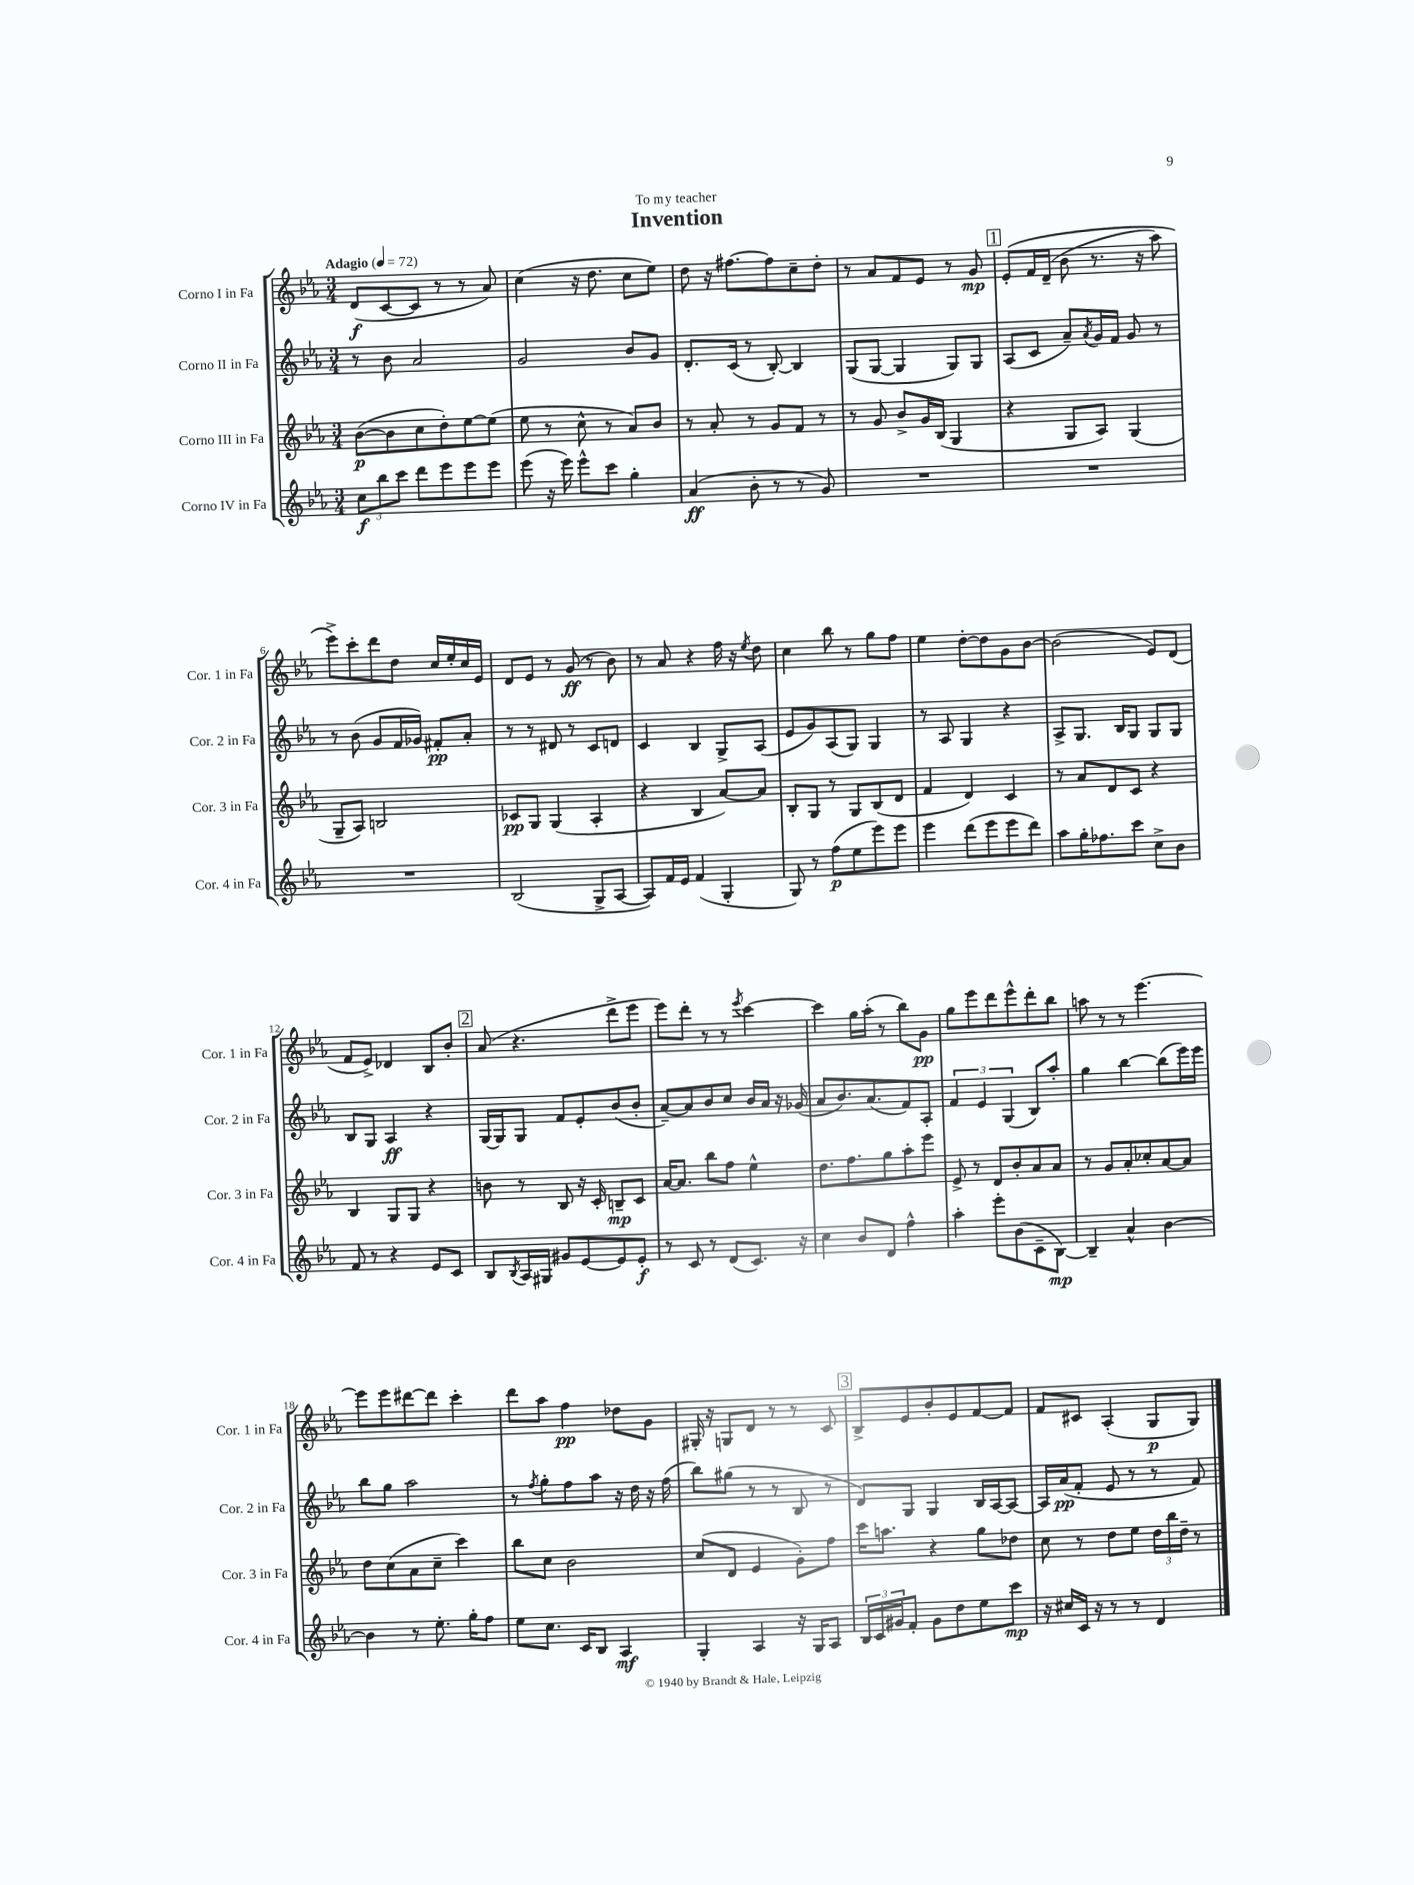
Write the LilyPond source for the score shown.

\header { title = "Invention" dedication = "To my teacher" }
<<
\new StaffGroup <<
\new Staff = "s0" \with { instrumentName = "Corno I in Fa" shortInstrumentName = "Cor. 1 in Fa" } {
    \clef treble \key ees \major \numericTimeSignature \time 3/4 \tempo "Adagio" 4 = 72
    d'8\f( c'8~ c'8 r8 r8 aes'8) |
    c''4( r16 d''8. c''8 ees''8) |
    d''8 r16 fis''8.~ fis''8 c''8-- d''8-. |
    r8 aes'8 f'8 ees'8 r8 g'8\mp |
    \mark \markup { \box "1" } ees'8-.\( f'16 d'16--( bes'8 r8. r16 aes''8) |
    ees'''8->\) c'''8-. d'''8 d''8 c''16 ees''16-. c''16 ees'16 |
    d'8 ees'8 r8 g'8\ff( r8 bes'8) |
    r8 aes'8 r4 f''16 r16 \acciaccatura { ees''8 } d''8 |
    c''4 bes''8 r8 g''8 f''8 |
    ees''4 d''8~-. d''8 g'8 bes'8~ |
    bes'2( ees'8) d'8( |
    f'8 ees'8->) des'4 bes8 bes'8-. |
    \mark \markup { \box "2" } aes'8( r4. d'''8-> ees'''8 |
    ees'''8) d'''8-. r8 r8 \acciaccatura { ees'''8 } c'''4~ |
    c'''4 g''16 aes''16-.( r8 bes''8) g'8\pp |
    g''8 ees'''8 d'''8 ees'''8-^ d'''8-. bes''8 |
    a''8 r8 r8 ees'''4.~ |
    ees'''8 ees'''8 dis'''8~ dis'''8 c'''4-. |
    d'''8 aes''8 f''4\pp des''8 g'8 |
    gis16-. r16 g8 d'8 r8 r8 c'8 |
    \mark \markup { \box "3" } bes8-> ees'8 bes'8-. ees'8 f'8~ f'8 |
    f'8 cis'8 aes4-.( g8\p g8) \bar "|." |
}
\new Staff = "s1" \with { instrumentName = "Corno II in Fa" shortInstrumentName = "Cor. 2 in Fa" } {
    \clef treble \key ees \major \numericTimeSignature \time 3/4
    r8 bes'8 aes'2 |
    g'2 bes'8 g'8 |
    d'8.-. c'16( r8 bes8~-.) bes4 |
    g8( g8~ g4 g8) g8 |
    \mark \markup { \box "1" } aes8( c'8 aes'8--) \acciaccatura { aes'8 } g'16 f'16 g'8 r8 |
    r8 bes'8( g'8 f'16 ges'16) fis'8-.\pp aes'8-. |
    r8 r8 dis'8 r8 c'8 d'8 |
    c'4 bes4 g8-> aes8( |
    ees'8 g'8) aes8( g8) g4 |
    r8 aes8 g4 r4 |
    aes8-> g8. bes16 g8 g8 g8 |
    bes8 g8 aes4\ff r4 |
    \mark \markup { \box "2" } g16~ g16 g8 f'8 ees'8-. bes'8( bes'8-. |
    aes'8~--) aes'8 bes'8 c''8 bes'16 aes'16 r16 ges'16( |
    aes'8 bes'8.) aes'8.( f'8) aes8-. |
    \tuplet 3/2 { f'4 ees'4 g4( } bes8) aes''8-. |
    g''4 bes''4~ bes''8( ees'''16) ees'''16 |
    bes''8 g''8 aes''2 |
    r8 \acciaccatura { f''8 } g''8-. f''8 aes''8 r16 d''16 r16 f''16( |
    bes''8) gis''8( r8 r8 bes8 r8 |
    \mark \markup { \box "3" } d'8) g8 g4 bes16 aes16~ aes8~ |
    aes16 aes'16\pp( f'8-. ees'8 r8 r8 f'8) \bar "|." |
}
\new Staff = "s2" \with { instrumentName = "Corno III in Fa" shortInstrumentName = "Cor. 3 in Fa" } {
    \clef treble \key ees \major \numericTimeSignature \time 3/4
    bes'8~\p( bes'8 c''8 d''8-.) ees''8~ ees''8( |
    ees''8 r8 c''8-^ r8 aes'8) bes'8 |
    r8 aes'8-. r8 g'8 f'8 r8 |
    r8 g'8 bes'8-> g'16 bes16( g4 |
    \mark \markup { \box "1" } r4 g8 aes8) g4( |
    g8-- aes8) b2 |
    ces'8\pp g8 g4( aes4-. |
    r4 bes4 aes'8~) aes'8 |
    bes8-. g8 r8 g8 bes8( d'8 |
    f'4 d'4) c'4 |
    r8 aes'8 d'8 c'8 r4 |
    bes4 g8 g8 r4 |
    \mark \markup { \box "2" } b'8 r8 bes8 r16 c'16-. b8--\mp c'8 |
    aes'16~ aes'8. bes''8 f''8 ees''4-^ |
    d''8. f''8. g''8 aes''8-. ees'''8 |
    ees'8-> r8 d'8 bes'8-. aes'8 aes'8 |
    r8 g'8 aes'8-. ces''8-. aes'8~ aes'8 |
    d''8 c''8( aes'8 c''8-- c'''4) |
    bes''8 c''8 bes'2 |
    c''8( d'8 ees'4 g'8-.) f''8 |
    \mark \markup { \box "3" } c'''16 a''8. r4 g''8 des''8 |
    c''8 r8 d''8 ees''8 \tuplet 3/2 { d''16 bes''16 d''16-- } r8 \bar "|." |
}
\new Staff = "s3" \with { instrumentName = "Corno IV in Fa" shortInstrumentName = "Cor. 4 in Fa" } {
    \clef treble \key ees \major \numericTimeSignature \time 3/4
    \tuplet 3/2 { c''8\f bes''8 c'''8 } d'''8 ees'''8 ees'''8 ees'''8 |
    ees'''8( r16 ees'''16) ees'''8-^ c'''8 g''4-. |
    aes'4\ff( bes'8-. r8 r8 g'8) |
    R2. |
    \mark \markup { \box "1" } R2. |
    R2. |
    bes2( g8-> aes8~ |
    aes8) f'16 ees'16 f'4( g4-. |
    g8) r8 f''8\p( ees''8 ees'''8) ees'''8 |
    ees'''4 d'''8( ees'''8 ees'''8 d'''8) |
    aes''8 g''16-. fes''8. c'''8 c''8-> bes'8 |
    f'8 r8 r4 ees'8 c'8 |
    \mark \markup { \box "2" } bes8 \acciaccatura { bes8 } aes16 gis16 gis'8 ees'8~ ees'8 ees'8-.\f |
    r8 c'8 r8 d'8( c'8.) r16 |
    c''4 bes'8 d'8 f''4-^ |
    aes''4-. ees'''8-. bes'8( c'8-- bes8~\mp) |
    bes4-- aes'4-^ bes'4~ |
    bes'4 r8 ees''8.-. g''16-. f''8 |
    ees''8 c''8. c'16 bes8 aes4\mf |
    g4-. aes4 r16 g16 aes8 |
    \mark \markup { \box "3" } \tuplet 3/2 { bes16 c'16 gis'16 } f'8-. gis'8 d''8 ees''8 c'''8\mp |
    r16 cis''16 c'16 r16 r8 r8 d'4 \bar "|." |
}
>>
>>
